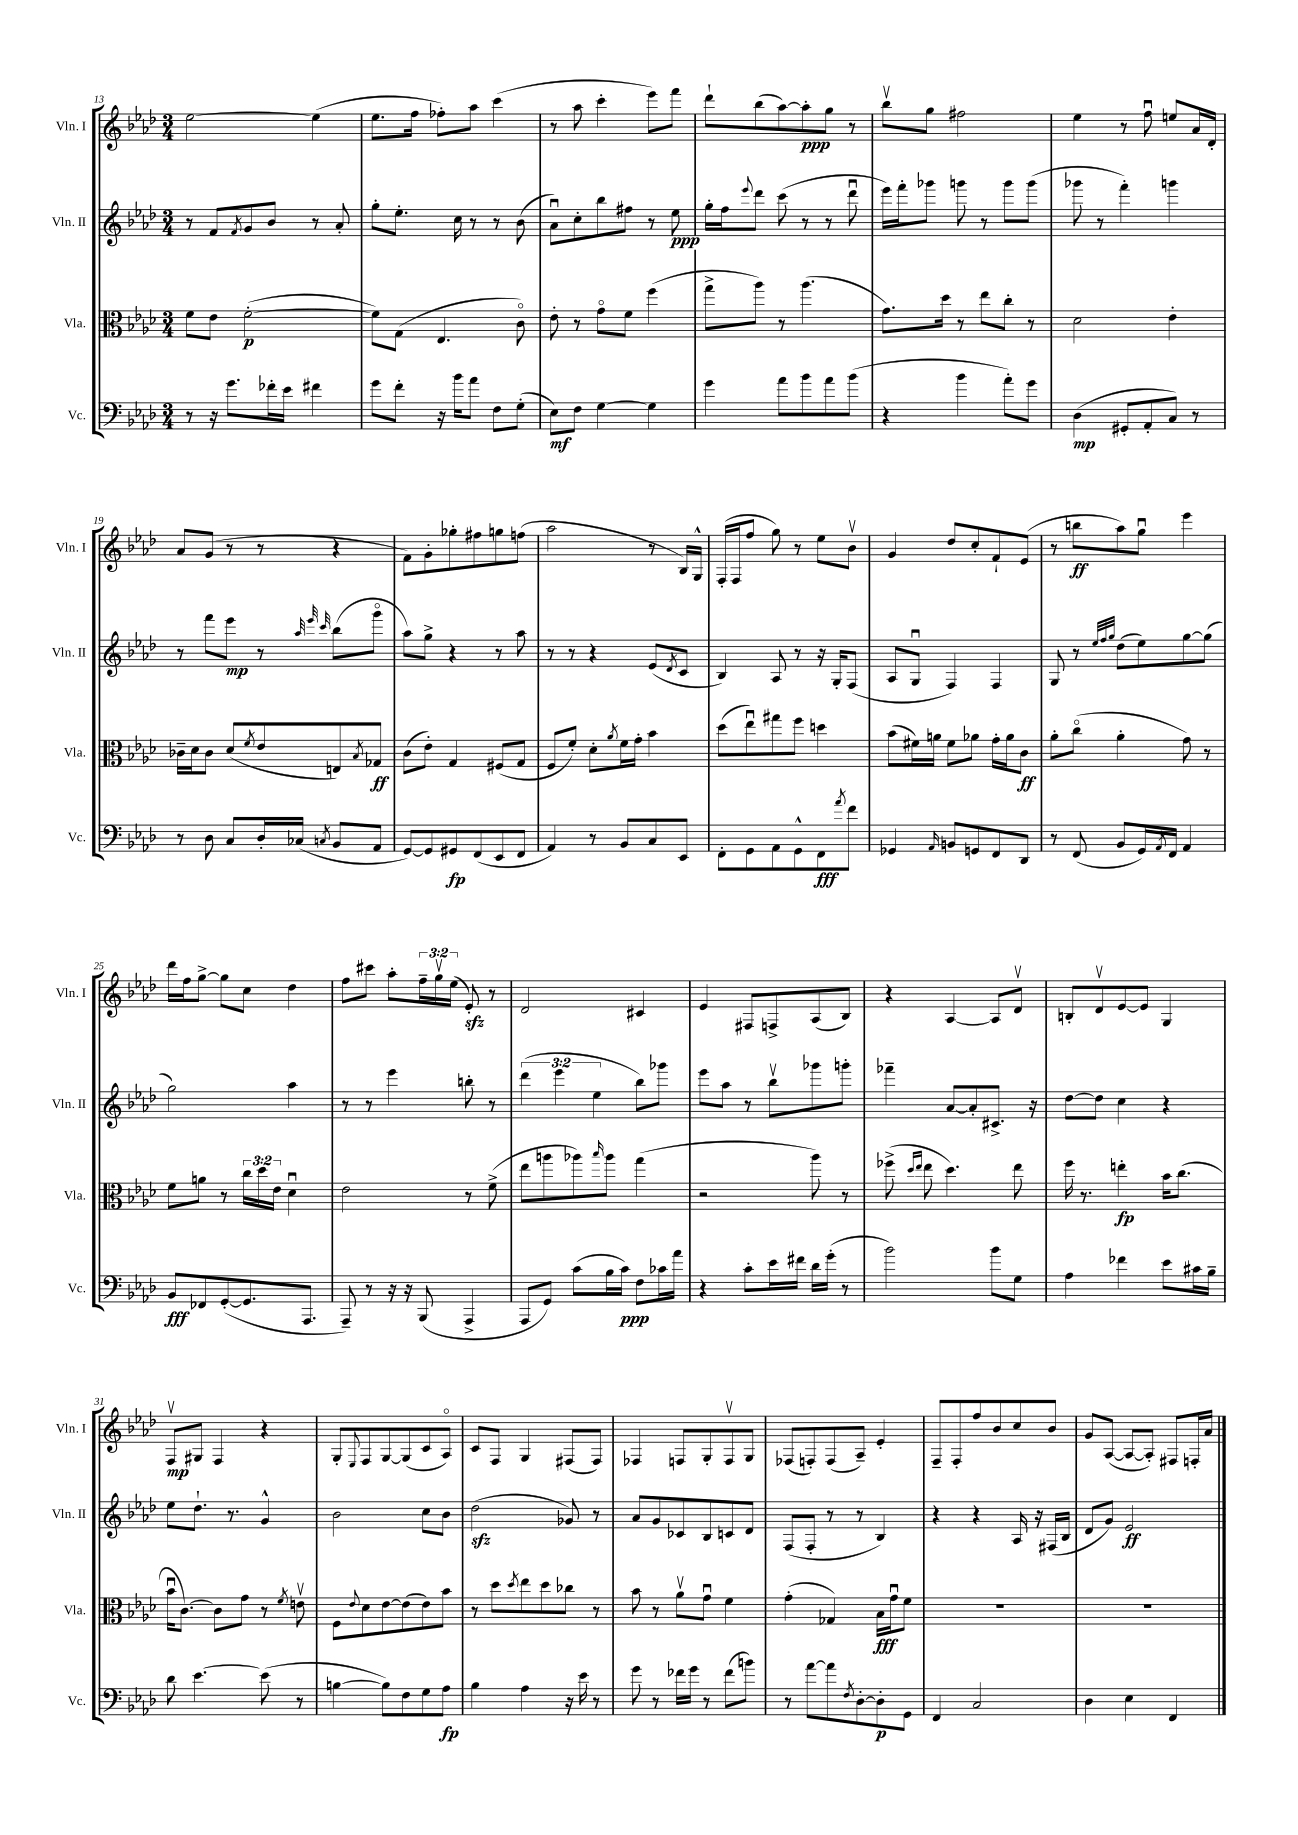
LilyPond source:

<<
\new StaffGroup <<
\new Staff = "s0" \with { instrumentName = "Vln. I" shortInstrumentName = "Vln. I" } {
    \clef treble \key aes \major \numericTimeSignature \time 3/4 \override Staff.TupletNumber.text = #tuplet-number::calc-fraction-text
    ees''2~ ees''4( |
    ees''8. f''16 fes''8-.) aes''8 c'''4( |
    r8 aes''8 c'''4-. ees'''8) f'''8 |
    des'''8-! bes''8( aes''8~) aes''8-.\ppp g''8 r8 |
    bes''8\upbow g''8 fis''2 |
    ees''4 r8 f''8\downbow e''8 aes'16 des'16-. |
    aes'8 g'8( r8 r8 r4 |
    f'8) g'8-. ges''8-. fis''8 g''8 f''8( |
    aes''2 r8 bes16) g16-^ |
    f16-.( f16 f''8 g''8) r8 ees''8 bes'8\upbow |
    g'4 des''8 c''8-. f'8-! ees'8( |
    r8 b''8\ff aes''8) g''8\downbow ees'''4 |
    des'''16 f''16 g''8~-> g''8 c''8 des''4 |
    f''8 cis'''8 aes''8-. \tuplet 3/2 { f''16-- g''16\upbow ees''16( } ees'8-.\sfz) r8 |
    des'2 cis'4 |
    ees'4 fis8 f8-> aes8( bes8) |
    r4 aes4~ aes8 des'8\upbow |
    b8-. des'8\upbow ees'8~ ees'8 g4 |
    f8\upbow\mp gis8 f4 r4 |
    g8-. \appoggiatura { ees8 } f8 g8~ g8( c'8 aes8\flageolet) |
    c'8 f8 g4 fis8( fis8) |
    fes4 f8 g8-. f8\upbow g8 |
    fes8( f8-.) f8( aes8--) ees'4-. |
    f8-- f8-. f''8 bes'8 c''8 bes'8 |
    g'8 aes8~( aes8~ aes8-.) fis8 f16-. aes'16 \bar "|." |
}
\new Staff = "s1" \with { instrumentName = "Vln. II" shortInstrumentName = "Vln. II" } {
    \clef treble \key aes \major \numericTimeSignature \time 3/4 \override Staff.TupletNumber.text = #tuplet-number::calc-fraction-text
    r8 f'8 \acciaccatura { f'8 } g'8 bes'8 r8 aes'8-. |
    g''8-. ees''8.-. c''16 r8 r8 bes'8( |
    aes'8\downbow) c''8-. bes''8 fis''8 r8 ees''8\ppp |
    g''16-. f''16 \appoggiatura { ees'''8 } des'''8 c'''8( r8 r8 des'''8\downbow |
    ees'''16) f'''16-. ges'''8 g'''8 r8 g'''8 g'''8( |
    ges'''8 r8 f'''4-.) g'''4 |
    r8 f'''8 ees'''8\mp r8 \grace { aes''32 ees'''32 c'''32 } bes''8( g'''8\flageolet |
    aes''8) g''8-> r4 r8 aes''8 |
    r8 r8 r4 ees'8( \acciaccatura { des'8 } c'8 |
    bes4) aes8 r8 r16 g16-. f8( |
    aes8 g8\downbow f4) f4 |
    g8 r8 \grace { ees''32 f''32 g''32 } des''8( ees''8) g''8~ g''8( |
    g''2) aes''4 |
    r8 r8 ees'''4 b''8-. r8 |
    \tuplet 3/2 { des'''4( ees'''4 ees''4 } bes''8) ges'''8 |
    ees'''8 aes''8 r8 bes''8\upbow ges'''8 g'''8-. |
    fes'''4-- aes'8~ aes'8-. cis'8.-> r16 |
    des''8~ des''8 c''4 r4 |
    ees''8 des''8.-! r8. g'4-^ |
    bes'2 c''8 bes'8 |
    des''2\sfz( ges'8) r8 |
    aes'8 g'8 ces'8 bes8 c'8 des'8 |
    f8( f8-. r8 r8 bes4) |
    r4 r4 aes16 r16 fis16( bes16 |
    des'8 g'8) ees'2\ff \bar "|." |
}
\new Staff = "s2" \with { instrumentName = "Vla." shortInstrumentName = "Vla." } {
    \clef alto \key aes \major \numericTimeSignature \time 3/4 \override Staff.TupletNumber.text = #tuplet-number::calc-fraction-text
    f'8 ees'8 f'2~-.\p( |
    f'8) g8( ees4. c'8\flageolet) |
    ees'8-. r8 g'8\flageolet f'8 f''4( |
    g''8-> aes''8) r8 aes''4.( |
    g'8.) des''16 r8 ees''8 c''8-. r8 |
    des'2 ees'4-. |
    ces'16-- des'16 ces'8 des'8( \acciaccatura { f'8 } ees'8 e8) \acciaccatura { bes8 } ges8\ff |
    c'8( ees'8-.) g4 fis8( g8 |
    f8 f'8-.) des'8-. \acciaccatura { aes'8 } f'16 g'16-. bes'4 |
    des''8( ees''8\downbow) gis''8 f''8 d''4 |
    bes'8( fis'16) a'16 fis'8 aes'8 g'16-. aes'16 c'8\ff |
    aes'8-. c''8\flageolet( aes'4-. g'8) r8 |
    f'8 a'8 r8 \tuplet 3/2 { c''16 des''16 ees'16 } des'4\downbow |
    ees'2 r8 f'8->( |
    ees''8 a''8 aes''8) \grace { bes''16 } aes''8 g''4( |
    r2 aes''8) r8 |
    fes''8->( \grace { des''16 ees''16 } ees''8 des''4.) ees''8 |
    f''16 r8. e''4-.\fp bes'16 c''8.( |
    bes'16\downbow c'8.~) c'8 g'8 r8 \acciaccatura { f'8 } e'8\upbow |
    f8 \appoggiatura { ees'8 } des'8 ees'8~ ees'8( ees'8) bes'8 |
    r8 des''8 \acciaccatura { des''8 } ees''8 des''8 ces''8 r8 |
    bes'8 r8 aes'8\upbow g'8\downbow f'4 |
    g'4-.( ges4) bes16\fff g'16\downbow f'8 |
    R2. |
    R2. \bar "|." |
}
\new Staff = "s3" \with { instrumentName = "Vc." shortInstrumentName = "Vc." } {
    \clef bass \key aes \major \numericTimeSignature \time 3/4
    r8 r16 g'8. fes'16-. ees'16 fis'4 |
    g'8 f'8-. r16 bes'16 aes'8 f8 g8-.( |
    ees8\mf) f8 g4~ g4 |
    g'4 aes'8 bes'8 aes'8 bes'8( |
    r4 bes'4 aes'8-.) g'8 |
    des4\mp( gis,8-. aes,8-. c8) r8 |
    r8 des8 c8 des16-. ces16( \acciaccatura { c8 } bes,8 aes,8 |
    g,8~) g,8 gis,8\fp f,8( ees,8 f,8 |
    aes,4) r8 bes,8 c8 ees,8 |
    f,8-. g,8 aes,8 g,8-^ f,8\fff \acciaccatura { aes'8 } f'8 |
    ges,4 \grace { aes,16 } b,8 g,8 f,8 des,8 |
    r8 f,8( bes,8 g,16) \acciaccatura { aes,8 } f,16 aes,4 |
    bes,8\fff fes,8 g,8~-.( g,8. aes,,8. |
    aes,,8--) r8 r16 r16 bes,,8( aes,,4-> |
    aes,,8 g,8) c'8( bes16 c'16\ppp) f8 ces'16 aes'16 |
    r4 c'8-. ees'16 fis'16 des'16 g'16-.( r8 |
    bes'2) bes'8 g8 |
    aes4 fes'4 ees'8 cis'16 bes16-- |
    des'8 ees'4.~ ees'8( r8 |
    b4~ b8) f8 g8 aes8\fp |
    bes4 aes4 r16 ees'16 r8 |
    g'8 r8 fes'16 g'16 r8 fes'8( b'8) |
    r8 aes'8~ aes'8 \acciaccatura { f8 } des8~-. des8-.\p g,8 |
    f,4 c2 |
    des4 ees4 f,4 \bar "|." |
}
>>
>>
\layout { \context { \Score currentBarNumber = #13 } }
